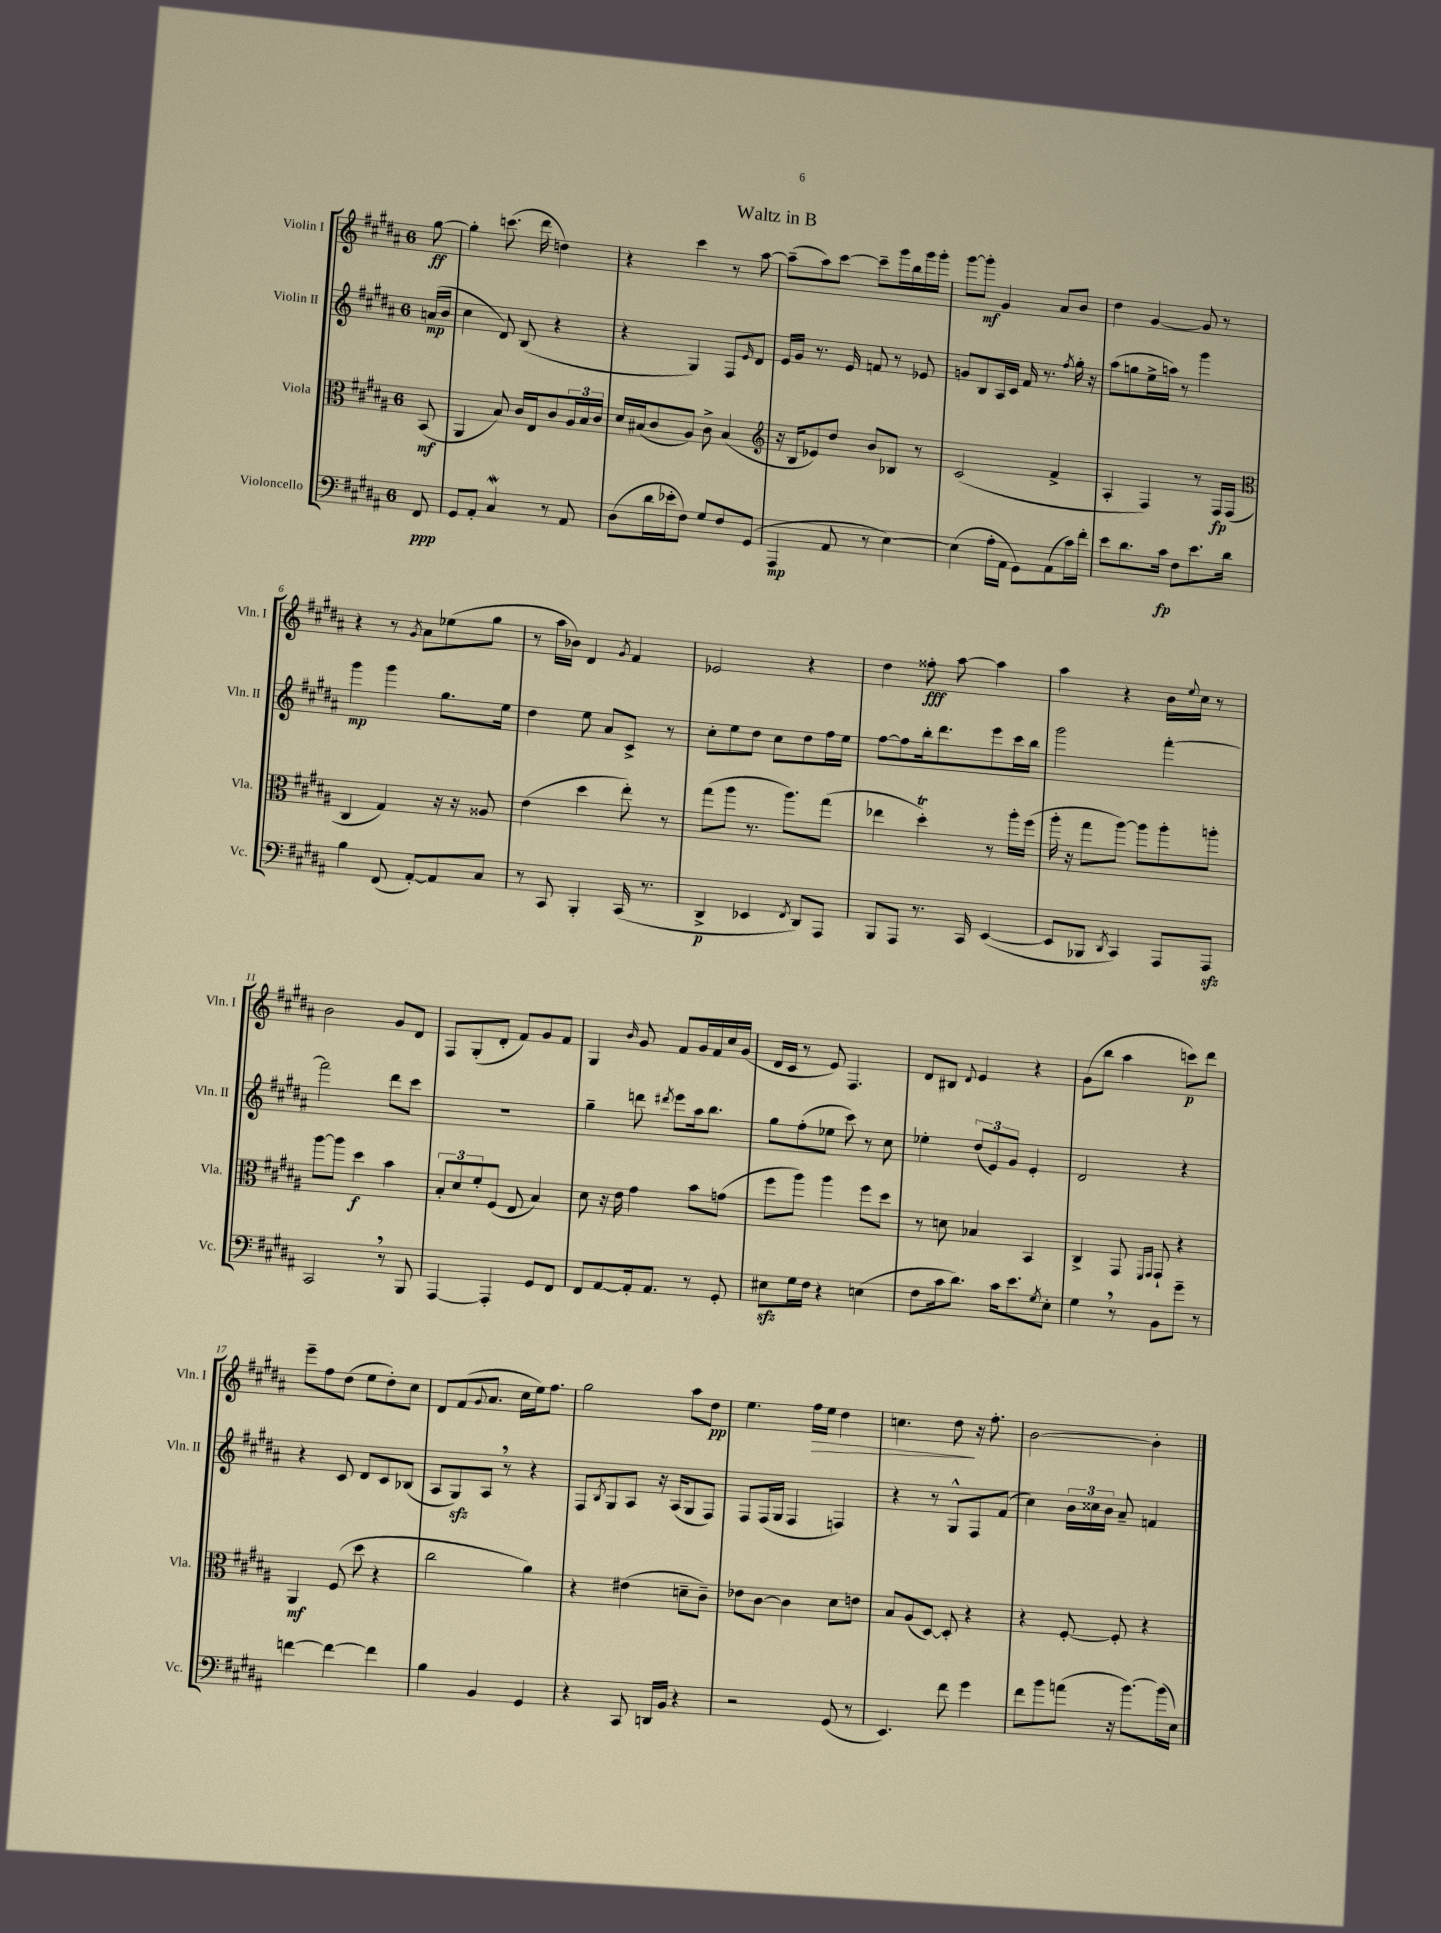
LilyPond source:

\header { title = "Waltz in B" }
<<
\new StaffGroup <<
\new Staff = "s0" \with { instrumentName = "Violin I" shortInstrumentName = "Vln. I" } {
    \clef treble \key b \major \once \override Staff.TimeSignature.style = #'single-digit \time 6/8 \partial 8
    gis''8~\ff |
    gis''4-. c'''8.( dis'''16 d''4) |
    r4 cis'''4 r8 ais''8~ |
    ais''8--( ais''8) cis'''8~ cis'''8-- gis'''16 b''16 gis'''16 gis'''16-. |
    gis'''8~ gis'''8-.\mf gis'4 ais'8 b'8 |
    dis''4 gis'4~ gis'8 r8 |
    r4 r8 \acciaccatura { gis'8 } ais'8 ees''8( gis''8 |
    r8 ais''16 bes'16) dis'4 \acciaccatura { gis'8 } fis'4 |
    ees'2 r4 |
    dis''4 fisis''8-.\fff ais''8~ ais''4 |
    ais''4 r4 b'16 \appoggiatura { e''8 } cis''16 r8 |
    b'2 gis'8 dis'8 |
    fis8 gis8-.( dis'8-. fis'8) gis'8 fis'8 |
    gis4 \grace { b'16 } gis'8 fis'8 gis'16 fis'16 cis''16 gis'16( |
    dis'16 cis'16 r8 e'8) fis4. |
    dis'8 bis8 \appoggiatura { dis'8 } e'4 r4 |
    gis'8( b''8 ais''4 c'''8\p) dis'''8 |
    e'''8-- fis''8 dis''8( e''8 dis''8-.) cis''8 |
    dis'8 fis'8( \appoggiatura { gis'8 } ais'8. cis''16 e''16) fis''8. |
    gis''2 ais''8 dis''8\pp |
    e''4. fis''16\> e''16 dis''4 |
    c''4. dis''8\! r16 fis''8.-. |
    b'2~ b'4-. \bar "|." |
}
\new Staff = "s1" \with { instrumentName = "Violin II" shortInstrumentName = "Vln. II" } {
    \clef treble \key b \major \once \override Staff.TimeSignature.style = #'single-digit \time 6/8 \partial 8
    a'16\mp( b'16 |
    cis''4 dis'8) b8( r4 |
    r4 gis4) fis8 \grace { e'16 } dis'8 |
    e'16 gis'16 r8. e'16 f'8 r8 ees'8 |
    g'8 b8 ais16 cis'16 fis'16 r8. \acciaccatura { fis''8 } gis''16-. r16 |
    ais''8( g''8 e''16-> a''16) r8 gis'''4 |
    gis'''4\mp gis'''4 gis''8. e''16 |
    dis''4 e''8 ais'8 cis'8-> r8 |
    cis''8-. e''8 dis''8 cis''8 dis''8 fis''16 e''16 |
    fis''8~ fis''8 b''16-. dis'''8. e'''8 cis'''16 b''16 |
    gis'''2 fis'''4~-. |
    fis'''2 dis'''8 cis'''8 |
    R2. |
    gis''4-- d'''8 \acciaccatura { dis'''8 } e'''8 ais''16 b''8. |
    gis''8 fis''8-.( ees''8 cis'''8) r8 cis''8 |
    ees''4-. \tuplet 3/2 { dis''8( e'8) gis'8 } e'4-. |
    dis'2 r4 |
    r4 cis'8 dis'8 cis'8 bes8( |
    ais8 gis8\sfz) ais8 \breathe r8 r4 |
    fis8 \acciaccatura { b8 } gis8 ais8 r16 ais16( gis8 fis8) |
    fis8 fis16( gis16 fis4 f4) |
    r4 r8 gis8-^ fis8 fis'8( |
    cis''4) \tuplet 3/2 { b'16 cisis''16 b'16 } ais'8-- f'4 \bar "|." |
}
\new Staff = "s2" \with { instrumentName = "Viola" shortInstrumentName = "Vla." } {
    \clef alto \key b \major \once \override Staff.TimeSignature.style = #'single-digit \time 6/8 \partial 8
    b,8\mf( |
    ais,4 b8) cis'16 e16 cis'8 \tuplet 3/2 { ais16 b16 cis'16 } |
    dis'16 bis16( cis'8 ais8) cis'8-> bis4( |
    \clef treble r16 b16 ees'8) dis''8 b'8 bes8 r8 |
    cis'2( fis'4-> |
    ais4-. fis4) r8 fis16\fp fis16( |
    \clef alto cis4 gis4) r16 r16 aisis8 |
    e'4( dis''4 e''8-.) r8 |
    gis''8( ais''8 r8. ais''8.) gis''8( |
    ees''4 dis''4-.\trill) r8 ais''16-. fis''16( |
    ais''16-. r16 gis''8 ais''8~) ais''8 ais''8-. a''8-. |
    ais''8~ ais''8 dis''4\f b'4 |
    \tuplet 3/2 { b8-. dis'8 fis'8-. } fis8( e8 b4) |
    dis'8 r16 e'16 gis'4 b'8 g'8( |
    fis''8 ais''8) ais''4 fis''8 dis''8 |
    r8 d'8 bes4 b,4 |
    cis4-> gis,8 \grace { fis,16 gis,16 } gis,8-! r4 |
    ais,4\mf fis8( dis''8 r4 |
    cis''2 ais'4) |
    r4 eis'4( d'8-- cis'8--) |
    ees'8 cis'8~ cis'4 dis'8 e'8 |
    b8 ais8( dis8~) dis8-. r4 |
    r4 fis8~-. fis8-. r4 \bar "|." |
}
\new Staff = "s3" \with { instrumentName = "Violoncello" shortInstrumentName = "Vc." } {
    \clef bass \key b \major \once \override Staff.TimeSignature.style = #'single-digit \time 6/8 \partial 8
    fis,8\ppp |
    gis,8 ais,8-. cis4\mordent r8 ais,8 |
    dis8( dis'16 ees'16-. fis8) gis8 fis8 gis,8( |
    ais,,4\mp ais,8 r8 e4~) |
    e4( ais16-. ais,16 gis,8) ais,8( cis'16) fis'16-. |
    e'8 dis'8. cis'16\fp fis8 e'8. dis'16 |
    b4 fis,8( ais,8~-.) ais,8 cis8 |
    r8 cis,8 b,,4-. cis,16( r8. |
    dis,4->\p ees,4 \acciaccatura { fis,8 } dis,8) ais,,8 |
    b,,8 ais,,8 r8. cis,16 e,4~( |
    e,8 bes,,8 \acciaccatura { dis,8 } cis,4) ais,,8 ais,,8\sfz |
    cis,2 \breathe r8 b,,8 |
    ais,,4~ ais,,4-. gis,8 fis,8 |
    fis,8 ais,8~ ais,16-. ais,8. r8 gis,8-. |
    eis8\sfz gis16 fis16 r4 e4( |
    fis8 cis'16 dis'8.) cis'16 e'8. \acciaccatura { gis8 } e8-. |
    gis4 \breathe r8 b,8 gis'8-- r8 |
    f'4~ f'4~ f'4 |
    b4 b,4 gis,4 |
    r4 cis,8 d,16 b,16 r4 |
    r2 gis,8( r8 |
    e,4.) fis'8 gis'4 |
    fis'8 b'8 a'8( r16 b'8.~) b'16( e16) \bar "|." |
}
>>
>>
